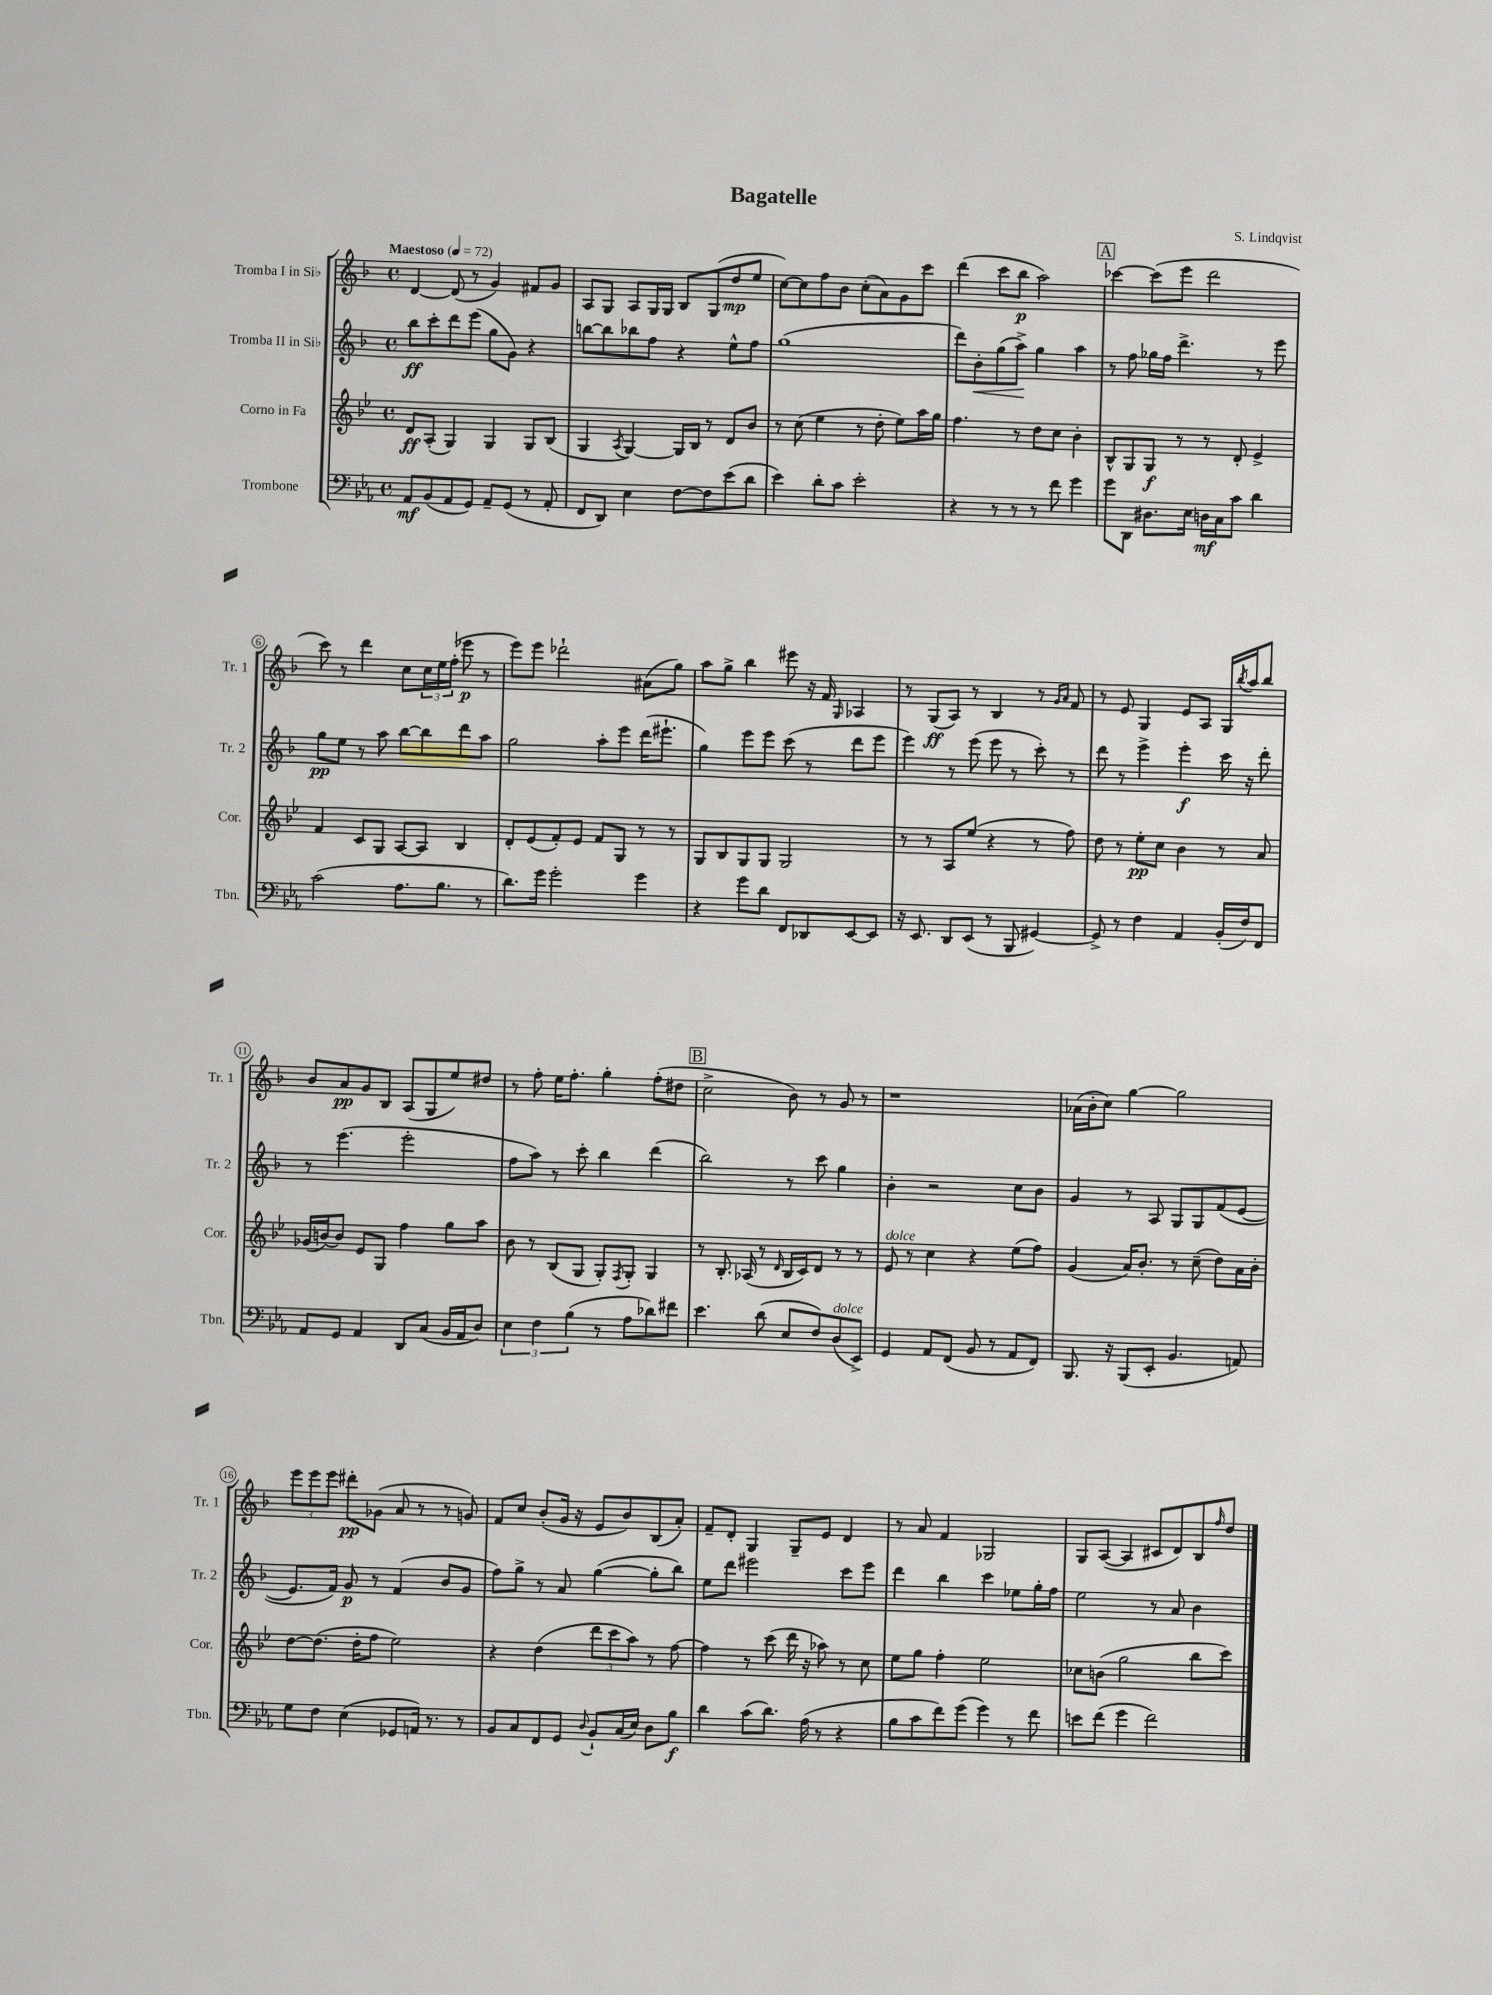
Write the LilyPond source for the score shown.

\header { title = "Bagatelle" composer = "S. Lindqvist" }
<<
\new StaffGroup <<
\new Staff = "s0" \with { instrumentName = "Tromba I in Sib" shortInstrumentName = "Tr. 1" } {
    \clef treble \key f \major \defaultTimeSignature \time 4/4 \tempo "Maestoso" 4 = 72
    d'4~ d'8( r8 g'4) fis'8 g'8 |
    a8 g8 a8 g16 g16 bes8 g8( d''8\mp e''8 |
    c''8~) c''8 f''8 bes'8 c''8-.( a'8) g'8 c'''8 |
    d'''4( c'''8 bes''8\p a''2) |
    \mark \markup { \box "A" } ces'''4~ ces'''8( e'''8 d'''2 |
    c'''8) r8 d'''4 c''8 \tuplet 3/2 { c''16 e''16 f''16-.( } ees'''8\p r8 |
    e'''8) e'''8 des'''2-! ais'8( g''8) |
    a''8 g''8-> bes''4 eis'''8 r16 f'16 \grace { g16 } aes4 |
    r8 g8\ff( a8) r8 bes4 r8 \grace { g'16 a'16 } f'8 |
    r8 e'8 g4 e'8 a8 g16 \acciaccatura { bes''8 } a''16 bes''8 |
    bes'8 a'8\pp g'8 bes8 a8( g8 e''8) dis''8 |
    r8 f''8-. e''16 f''8.-. g''4-. f''8-.( dis''8 |
    \mark \markup { \box "B" } c''2-> bes'8) r8 g'8 r8 |
    r1 |
    aes'16( bes'16-. c''8) g''4~ g''2 |
    \tuplet 3/2 { e'''8 e'''8 e'''8 } dis'''8-.\pp ges'8( a'8 r8 r8 g'8) |
    f'8 c''8 bes'8-.( g'16 r16 e'8 bes'8) bes8( a'8-.) |
    f'8-- d'8-. g4 g8-- e'8 d'4 |
    r8 a'8 f'4 ges2 |
    g8 a8~( a4 cis'8 d'8) bes8 \grace { f''16 } d''8 \bar "|." |
}
\new Staff = "s1" \with { instrumentName = "Tromba II in Sib" shortInstrumentName = "Tr. 2" } {
    \clef treble \key f \major \defaultTimeSignature \time 4/4
    bes''8\ff c'''8-. d'''8 e'''8( g''8 g'8) r4 |
    b''8~ b''8 bes''8 f''8 r4 e''8-^ f''8 |
    g''1( |
    d'''8) bes'8-.\< g''8( a''8->\!) g''4 a''4 |
    \mark \markup { \box "A" } r8 f''8 ges''16 f''16 d'''4.-> r8 e'''8 |
    g''8\pp e''8 r8 a''8 bes''8~ bes''8 d'''8 a''8 |
    g''2 a''8-. e'''8 d'''16( eis'''8.-! |
    g''4) e'''8 e'''8 c'''8( r8 d'''8 e'''8 |
    e'''4) r8 e'''8( e'''8 r8 c'''8-.) r8 |
    d'''8 r8 e'''4-> e'''4-.\f c'''16 r16 d'''8-. |
    r8 e'''4.( e'''2-. |
    f''8 a''8) r8 c'''8-. bes''4 d'''4( |
    \mark \markup { \box "B" } bes''2) r8 c'''8 g''4 |
    bes'4-. r2 c''8 bes'8 |
    g'4 r8 a8 g8 g8 f'8( e'8~ |
    e'8. f'16) g'8\p r8 f'4( bes'8 g'8 |
    f''8) g''8-> r8 a'8 g''4~( g''8-. bes''8) |
    e''8 d'''8 eis'''2 c'''8 eis'''8 |
    d'''4 bes''4 c'''4 ees''8 g''16-. f''16 |
    e''2 r8 a'8 bes'4 \bar "|." |
}
\new Staff = "s2" \with { instrumentName = "Corno in Fa" shortInstrumentName = "Cor." } {
    \clef treble \key bes \major \defaultTimeSignature \time 4/4
    d'8\ff a8-.( g4) g4 g8 bes8( |
    g4 \acciaccatura { a8 } g4~) g16 bes16 r8 d'8 bes'8 |
    r8 c''8( ees''4 r8 d''8-. ees''8) a''16 g''16 |
    f''4. r8 d''8 c''8 bes'4-. |
    \mark \markup { \box "A" } bes8-^ g8 g8\f r8 r8 d'8-. ees'4-> |
    f'4 c'8 g8 a8~ a8 bes4 |
    d'8-. ees'8( f'8-.) ees'8 f'8 g8 r8 r8 |
    g8 bes8 g8 g8 g2 |
    r8 r8 a8 ees''8( r4 r8 f''8) |
    d''8 r8 ees''8-.\pp c''8 bes'4 r8 a'8 |
    ges'16( b'16~) b'8 ees'8 g8 f''4 g''8 a''8 |
    bes'8 r8 bes8( g8 g8-.) \acciaccatura { f8 } g8-. g4 |
    \mark \markup { \box "B" } r8 bes8.-. aes16( r8 \grace { d'16 } bes16 c'16) d'8 r8 r8 |
    ees'8^\markup { \italic "dolce" } r8 c''4 r4 ees''8( f''8) |
    g'4( a'16) bes'8.-. r8 c''8--( d''8) a'16 bes'16-. |
    d''8~ d''8.( d''16-. f''8 ees''2) |
    r4 d''4( \tuplet 3/2 { d'''8 c'''8 a''8) } r8 f''8~ |
    f''4 r8 c'''8( d'''16 r16 aes''8) r8 c''8 |
    ees''8 g''8 f''4-. ees''2 |
    ces''8 b'8( g''2 bes''8 c'''8) \bar "|." |
}
\new Staff = "s3" \with { instrumentName = "Trombone" shortInstrumentName = "Tbn." } {
    \clef bass \key ees \major \defaultTimeSignature \time 4/4
    aes,8\mf bes,8( aes,8 g,8) aes,8-- g,8( r8 aes,8-. |
    f,8 d,8) ees4 f8~ f8 ees'8( d'8 |
    ees'4) d'8-. c'8 ees'2-. |
    r4 r8 r8 r8 f'8 g'4 |
    \mark \markup { \box "A" } g'8 d,8 dis8. ees16 d16\mf c16 c'8 d'4 |
    c'2( aes8. bes8. r8 |
    d'8.) g'16 g'2-. g'4 |
    r4 g'8 d'8 f,8 des,8 ees,8~ ees,8 |
    r16 ees,8. d,8 ees,8( r8 bes,,8 gis,4~) |
    gis,8-> r8 f4 aes,4 bes,16-.( f16) f,8 |
    aes,8 g,8 aes,4 d,8 c8( bes,16 aes,16 d8) |
    \tuplet 3/2 { ees4 f4 bes4( } r8 aes8 des'8) fis'8 |
    \mark \markup { \box "B" } ees'4. d'8( ees8 f8) d8^\markup { \italic "dolce" }( ees,8->) |
    g,4 aes,8 f,8( bes,8 r8 aes,8 f,8) |
    bes,,8. r16 bes,,8( ees,8-. bes,4. a,8) |
    g8 f8 ees4( ges,8 a,16) r8. r8 |
    bes,8 c8 f,8 g,8 \appoggiatura { d8 } bes,8-! c16( ees16) d8 bes8\f |
    d'4 c'8( d'8.) aes16( r8 r4 |
    bes8 c'8 f'8) g'8( g'4) r8 f'8 |
    e'8 f'8( g'4 f'2) \bar "|." |
}
>>
>>
\layout { \context { \Score \override BarNumber.stencil = #(make-stencil-circler 0.1 0.3 ly:text-interface::print) } }
